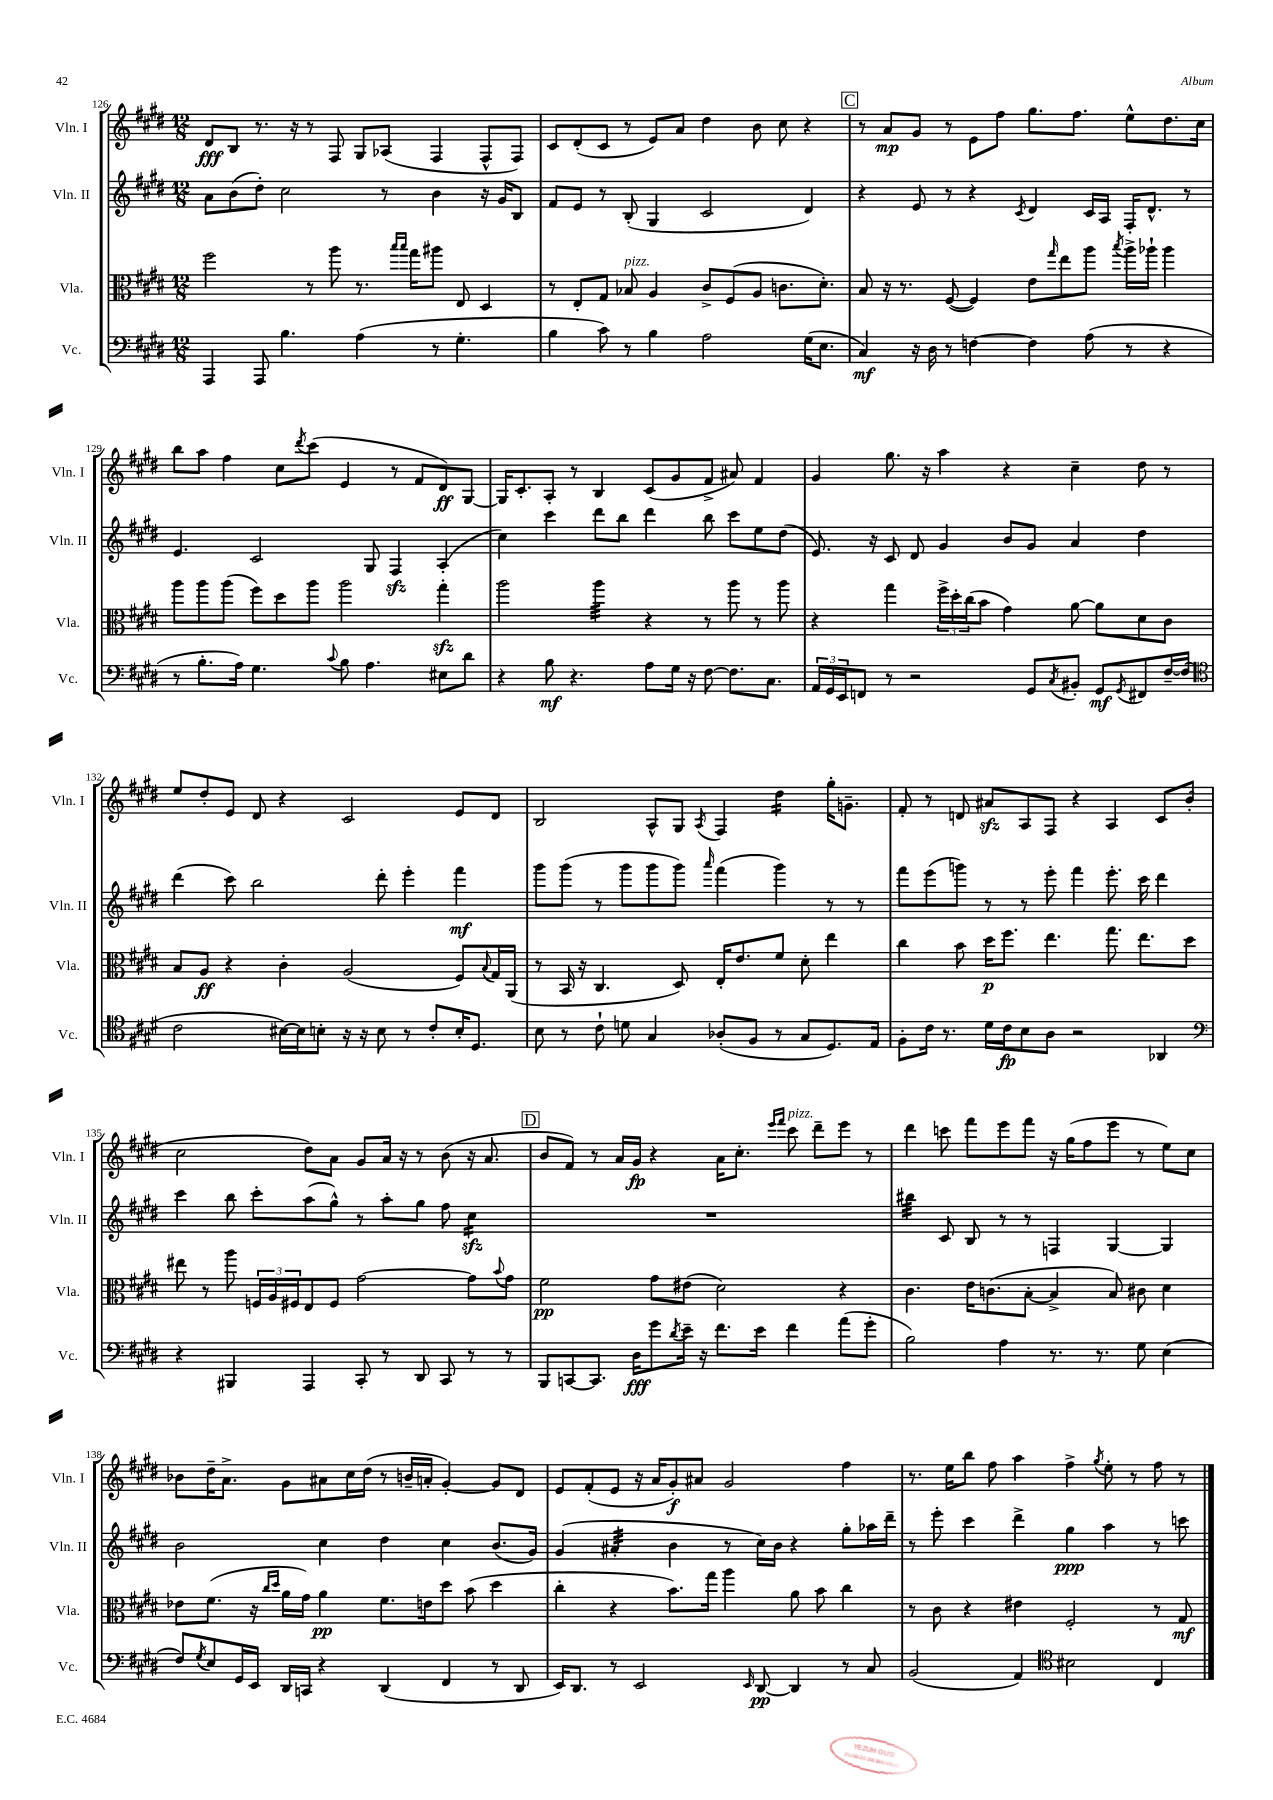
<<
\new StaffGroup <<
\new Staff = "s0" \with { instrumentName = "Vln. I" shortInstrumentName = "Vln. I" } {
    \clef treble \key e \major \numericTimeSignature \time 12/8
    dis'8\fff b8 r8. r16 r8 fis8 gis8 aes8( fis4 fis8-^ fis8) |
    cis'8 dis'8-.( cis'8 r8 e'8) a'8 dis''4 b'8 cis''8 r4 |
    \mark \markup { \box "C" } r8 a'8\mp gis'8 r8 e'8 fis''8 gis''8. fis''8. e''8-^ dis''8. cis''16 |
    b''8 a''8 fis''4 cis''8 \acciaccatura { dis'''8 } cis'''8( e'4 r8 fis'8 dis'8\ff) gis8~ |
    gis16 cis'8.-. a8-. r8 b4 cis'8( gis'8 fis'8-> ais'8) fis'4 |
    gis'4 gis''8. r16 a''4 r4 cis''4-- dis''8 r8 |
    e''8 dis''8-. e'8 dis'8 r4 cis'2 e'8 dis'8 |
    b2 a8-^ gis8 \acciaccatura { a8 } fis4 dis''4:16 gis''16-. g'8.-- |
    fis'8-. r8 d'8 ais'8\sfz a8 fis8 r4 a4 cis'8 b'8-.( |
    cis''2 dis''8) a'8 gis'8 a'16 r16 r8 b'8( r16 a'8. |
    \mark \markup { \box "D" } b'8 fis'8) r8 a'16 gis'16\fp r4 a'16 cis''8.-. \grace { e'''16 fis'''16 } cis'''8^\markup { \italic "pizz." } dis'''8-- e'''8 r8 |
    dis'''4 c'''8 fis'''8 e'''8 fis'''8 r16 gis''16( fis''8 e'''8 r8 e''8) cis''8 |
    bes'8 dis''16-- a'8.-> gis'8 ais'8 cis''16 dis''16( r8 b'16-- a'16-. gis'4~-.) gis'8 dis'8 |
    e'8 fis'8-.( e'8 r16 a'16 gis'8-.\f) ais'8 gis'2 fis''4 |
    r8. e''16 b''8 fis''8 a''4 fis''4-> \acciaccatura { gis''8 } e''8-. r8 fis''8 r8 \bar "|." |
}
\new Staff = "s1" \with { instrumentName = "Vln. II" shortInstrumentName = "Vln. II" } {
    \clef treble \key e \major \numericTimeSignature \time 12/8
    a'8 b'8( dis''8-.) cis''2 r8 b'4 r16 gis'16 b8 |
    fis'8 e'8 r8 b8-.( gis4 cis'2 dis'4) |
    \mark \markup { \box "C" } r4 e'8 r8 r4 \acciaccatura { cis'8 } dis'4 cis'16 a16 fis16-. dis'8.-^ r8 |
    e'4. cis'2 gis8 fis4\sfz a4-.( |
    cis''4) cis'''4 dis'''8 b''8 dis'''4 b''8 cis'''8 e''8 dis''8( |
    e'8.) r16 cis'8 dis'8 gis'4 b'8 gis'8 a'4 dis''4 |
    dis'''4( cis'''8) b''2 dis'''8-. e'''4-. fis'''4\mf |
    gis'''8 gis'''8( r8 gis'''8 gis'''8 gis'''8) \grace { a'''16 } fis'''4( gis'''4) r8 r8 |
    fis'''8 e'''8( g'''8) r8 r8 e'''8-. fis'''4 e'''8.-. cis'''16 dis'''4 |
    cis'''4 b''8 cis'''8-. a''8( gis''8-^) r8 a''8-. gis''8 fis''8 cis''4:16\sfz |
    \mark \markup { \box "D" } R1. |
    bis''4:32 cis'8 b8 r8 r8 f4 gis4~ gis4 |
    b'2 cis''4 dis''4 cis''4 b'8.( gis'16) |
    gis'4( ais'4:32-. b'4 r8 cis''16) b'16 r4 gis''8-. aes''16 dis'''16-- |
    r8 e'''8-. cis'''4 dis'''4-> gis''4\ppp a''4 r8 c'''8 \bar "|." |
}
\new Staff = "s2" \with { instrumentName = "Vla." shortInstrumentName = "Vla." } {
    \clef alto \key e \major \numericTimeSignature \time 12/8
    fis''2 r8 a''8 r8. \grace { b''16 b''16 } gis''16 ais''8 e8 dis4 |
    r8 e8-. gis8 bes8^\markup { \italic "pizz." } a4 cis'8-> fis8( a8 c'8. dis'8.-.) |
    \mark \markup { \box "C" } b8 r16 r8. fis8~( fis4) e'8 \grace { gis''16 } e''8 a''8 \acciaccatura { b''8 } a''16-> aes''16-! aes''4 |
    a''8 a''8 a''8( fis''8) dis''8 a''8 a''2 gis''4-.\sfz |
    a''2 a''4:32 r4 r8 a''8 r8 a''8 |
    r4 gis''4 \tuplet 3/2 { fis''16-> dis''16-. cis''16( } b'8 gis'4) a'8~ a'8 dis'8 cis'8 |
    b8 a8\ff r4 cis'4-. a2( fis8) \appoggiatura { b8 } gis16 a,16( |
    r8 b,16 r16 cis4. dis8) e16-. e'8. fis'8 dis'8-. e''4 |
    cis''4 b'8 dis''16\p fis''8. e''4. gis''8. e''8. dis''8 |
    eis''8 r8 a''8 \tuplet 3/2 { f16 a16 fis16 } e8 fis8 gis'2~ gis'8 \appoggiatura { b'8 } gis'8 |
    \mark \markup { \box "D" } fis'2\pp gis'8 eis'8( dis'2) r4 |
    cis'4. e'16 c'8.( b8~-. b4-> b8) cis'8 dis'4 |
    ees'8 fis'8.( r16 \grace { cis''16 dis''16 } a'16 gis'16) a'4\pp fis'8. e'16 dis''8 b'8( dis''4 |
    cis''4-. r4 b'8.) gis''16 a''4 a'8 b'8 cis''4 |
    r8 cis'8 r4 eis'4 fis2-. r8 gis8\mf \bar "|." |
}
\new Staff = "s3" \with { instrumentName = "Vc." shortInstrumentName = "Vc." } {
    \clef bass \key e \major \numericTimeSignature \time 12/8
    a,,4 a,,8 b4. a4( r8 gis4.-. |
    b4 cis'8) r8 b4 a2 gis16( e8. |
    \mark \markup { \box "C" } cis4\mf) r16 dis16 r8 f4~ f4 a8( r8 r4 |
    r8 b8.-. a16) gis4. \appoggiatura { cis'8 } b8 a4. eis8 dis'8 |
    r4 b8\mf r4. a8 gis16 r16 fis8~ fis8. cis8. |
    \tuplet 3/2 { a,16 gis,16 e,16 } f,8 r8 r2 gis,8 \acciaccatura { cis8 } bis,8-. gis,8\mf \acciaccatura { gis,8 } fis,8 fis16~-- fis16( |
    \clef tenor cis'2 bis16~) bis16 b8-. r16 r16 b8 r8 cis'8-. b16-. dis8. |
    b8 r8 cis'8-! d'8 gis4 aes8-.( fis8 r8 gis8 dis8.) e16 |
    fis8-. cis'16 r8. dis'16 cis'16\fp b8 a8 r2 aes,4 |
    \clef bass r4 bis,,4 a,,4 cis,8-. r8 dis,8 cis,8 r8 r8 |
    \mark \markup { \box "D" } b,,8 c,8~ c,8. dis16\fff gis'8 \acciaccatura { dis'8 } e'16-- r16 fis'8. e'16 fis'4 a'8( gis'8-. |
    b2) a4 r8. r8. gis8 e4( |
    fis8) \acciaccatura { gis8 } e8 gis,16 e,16 dis,16 c,16 r4 dis,4( fis,4 r8 dis,8 |
    e,16) dis,8. r8 e,2 \grace { e,16 } dis,8~\pp dis,4 r8 cis8 |
    b,2( a,4) \clef tenor bis2 cis4 \bar "|." |
}
>>
>>
\layout { \context { \Score currentBarNumber = #126 } }
